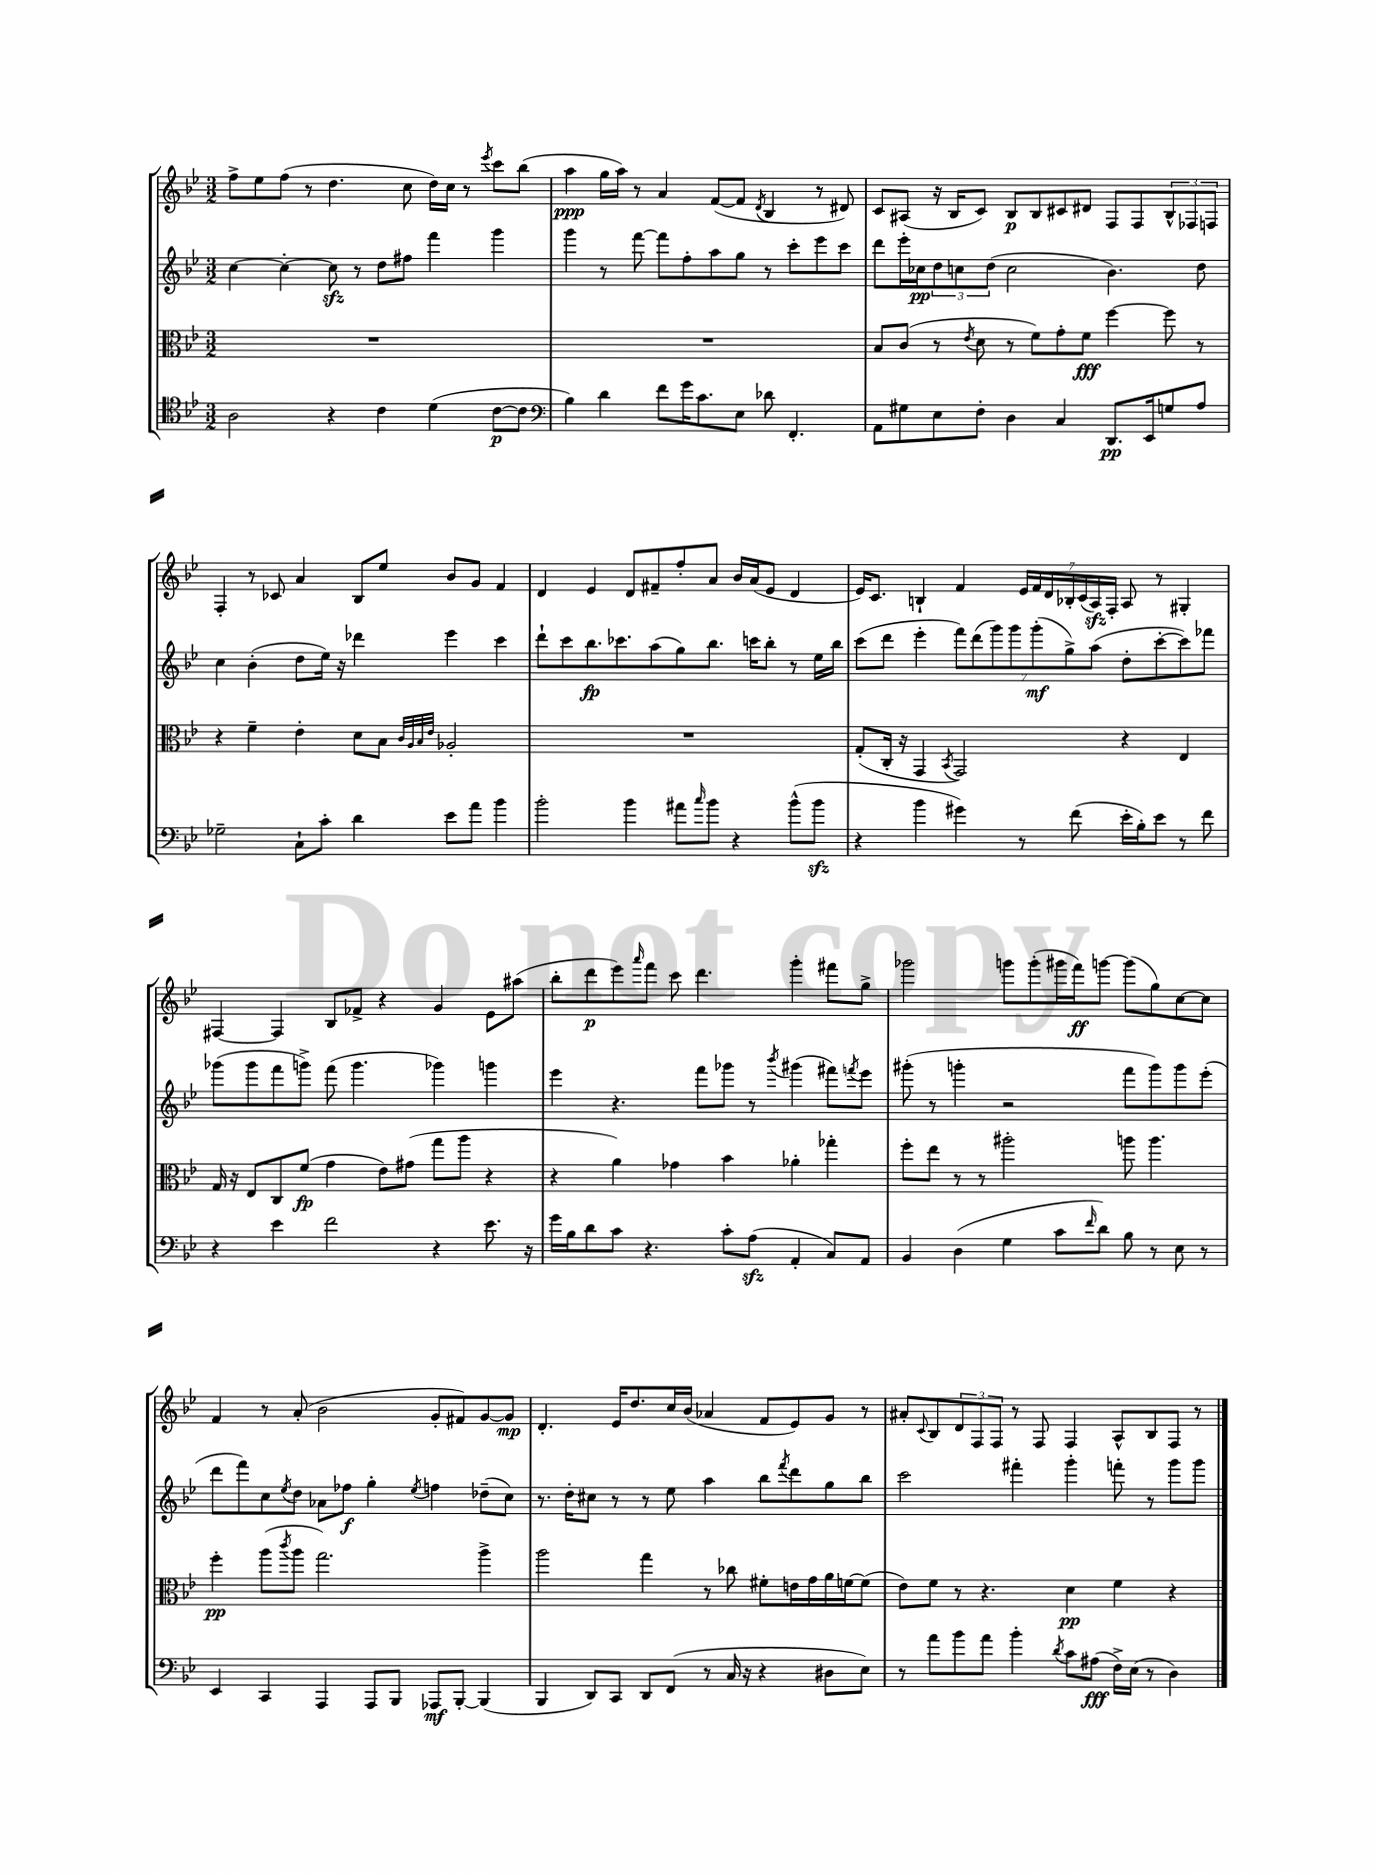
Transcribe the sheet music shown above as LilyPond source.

<<
\new StaffGroup <<
\new Staff = "s0" {
    \clef treble \key bes \major \numericTimeSignature \time 3/2
    f''8-> ees''8 f''8( r8 d''4. c''8 d''16) c''16 r8 \acciaccatura { ees'''8 } c'''8 bes''8( |
    a''4\ppp g''16 a''16) r8 a'4 f'8~( f'8 \acciaccatura { d'8 } bes4 r8 dis'8) |
    c'8 ais8( r16 bes16 c'8) bes8\p bes8 cis'8 dis'8 f8 f8 \tuplet 3/2 { bes8-^ fes8 f8 } |
    f4-. r8 ces'8 a'4 bes8 ees''8 bes'8 g'8 f'4 |
    d'4 ees'4 d'8 fis'8-- f''8-. a'8 bes'16 a'16( ees'8 d'4 |
    ees'16) c'8. b4-! f'4 \tuplet 7/4 { ees'16 f'16 d'16 bes16-. c'16( a16\sfz) f16-. } a8 r8 gis4-. |
    fis4~ fis4 bes8 fes'8-> r4 g'4 ees'8 ais''8( |
    bes''8-. d'''8\p ees'''8) \grace { a'''16 } f'''8 c'''8 d'''4. g'''4-. fis'''8 g''8-> |
    ges'''2 g'''8 g'''8-.( gis'''16 f'''16\ff) g'''8~ g'''8( g''8) c''8~ c''8 |
    f'4 r8 a'8-.( bes'2 g'8-. fis'8) g'8~ g'8\mp |
    d'4.-. ees'16 d''8. c''16 bes'16( aes'4 f'8 ees'8) g'8 r8 |
    ais'8-. \appoggiatura { c'8 } bes8 \tuplet 3/2 { d'8 f8 f8 } r8 f8 f4 a8-^ bes8 f8 r8 \bar "|." |
}
\new Staff = "s1" {
    \clef treble \key bes \major \numericTimeSignature \time 3/2
    c''4~ c''4~-. c''8\sfz r8 d''8 fis''8 f'''4 g'''4 |
    g'''4 r8 f'''8~ f'''8 f''8-. a''8 g''8 r8 c'''8-. ees'''8 c'''8 |
    d'''8 ees'''16-. ces''16\pp \tuplet 3/2 { d''8 c''8 d''8( } c''2 bes'4.) d''8 |
    c''4 bes'4-.( d''8 ees''16) r16 des'''4 ees'''4 c'''4 |
    d'''8-! c'''8 bes''8.\fp ces'''8. a''8( g''8) bes''8. c'''16 bes''8-. r8 ees''16 bes''16 |
    c'''8( d'''8 ees'''4-. \tuplet 7/4 { f'''8) d'''8( g'''8) g'''8 g'''8-.\mf( g''8->) a''8( } d''8-. c'''8~-. c'''8) fes'''8 |
    ges'''8( ges'''8 f'''8 g'''8->) f'''8( g'''4. ges'''4) g'''4 |
    ees'''4 r4. f'''8 ges'''8 r8 \acciaccatura { bes'''8 } gis'''4( fis'''8) \acciaccatura { f'''8 } ees'''8 |
    gis'''8-.( r8 g'''4-. r2 f'''8 g'''8) g'''8 ees'''8-.( |
    d'''8 f'''8) c''8 \acciaccatura { ees''8 } d''8 aes'8 fes''8\f g''4-. \acciaccatura { ees''8 } f''4 des''8--( c''8) |
    r8. d''16-. cis''8 r8 r8 ees''8 a''4 bes''8 \acciaccatura { f'''8 } d'''8 g''8 bes''8 |
    c'''2 fis'''4-. g'''4-. f'''8-. r8 g'''8 g'''8 \bar "|." |
}
\new Staff = "s2" {
    \clef alto \key bes \major \numericTimeSignature \time 3/2
    R1. |
    R1. |
    bes8 c'8( r8 \acciaccatura { ees'8 } d'8 r8 f'8) g'8-. f'8\fff f''4~ f''8 r8 |
    r4 f'4-- ees'4-. d'8 bes8 \grace { c'32 a32 bes32 ees'32 } aes2-. |
    R1. |
    g8-.( c16-. r16 g,4 \acciaccatura { bes,8 } g,2) r4 ees4 |
    g16 r16 ees8 c8 f'8\fp( g'4 ees'8) gis'8( g''8 a''8 r4 |
    r4 a'4) ges'4 bes'4 aes'4-. ges''4-. |
    f''8-. ees''8 r8 r8 ais''2-. a''8 a''4. |
    f''4-.\pp a''8( \acciaccatura { c'''8 } a''8 g''2.) a''4-> |
    a''2 g''4 r8 ces''8 fis'8-. e'16 g'16 a'16 f'16~ f'8( |
    ees'8) f'8 r8 r4. d'4\pp f'4 r4 \bar "|." |
}
\new Staff = "s3" {
    \clef tenor \key bes \major \numericTimeSignature \time 3/2
    a2 r4 c'4 d'4( c'8~\p c'8 |
    \clef bass bes4) d'4 f'8 g'16 c'8. ees8 des'8 f,4.-. |
    a,8 gis8 ees8 f8-. d4 c4 d,8.\pp ees,16 g8 a8 |
    ges2-- c8-! c'8-. d'4 ees'8 a'8 bes'4 |
    bes'2-. bes'4 ais'8 \grace { c''16 } bes'8 r4 bes'8-^( bes'8\sfz |
    r4 bes'4 gis'4) r8 f'8( ees'16-. bes16-.) ees'8 r8 f'8 |
    r4 ees'4 f'2 r4 ees'8. r16 |
    g'16 bes16 d'8 c'8 r4. c'8-. a8\sfz( a,4-. c8) a,8 |
    bes,4 d4( g4 c'8 \grace { f'16 } d'8) bes8 r8 ees8 r8 |
    ees,4 c,4 a,,4 a,,8 bes,,8 aes,,8\mf bes,,8~-. bes,,4( |
    bes,,4 d,8) c,8 d,8 f,8( r8 c16 r16 r4 dis8 ees8) |
    r8 a'8 bes'8 a'8 bes'4-. \acciaccatura { d'8 } c'8 ais8\fff( f16->) ees16( r8 d4) \bar "|." |
}
>>
>>
\layout { \context { \Score \remove "Bar_number_engraver" } }
